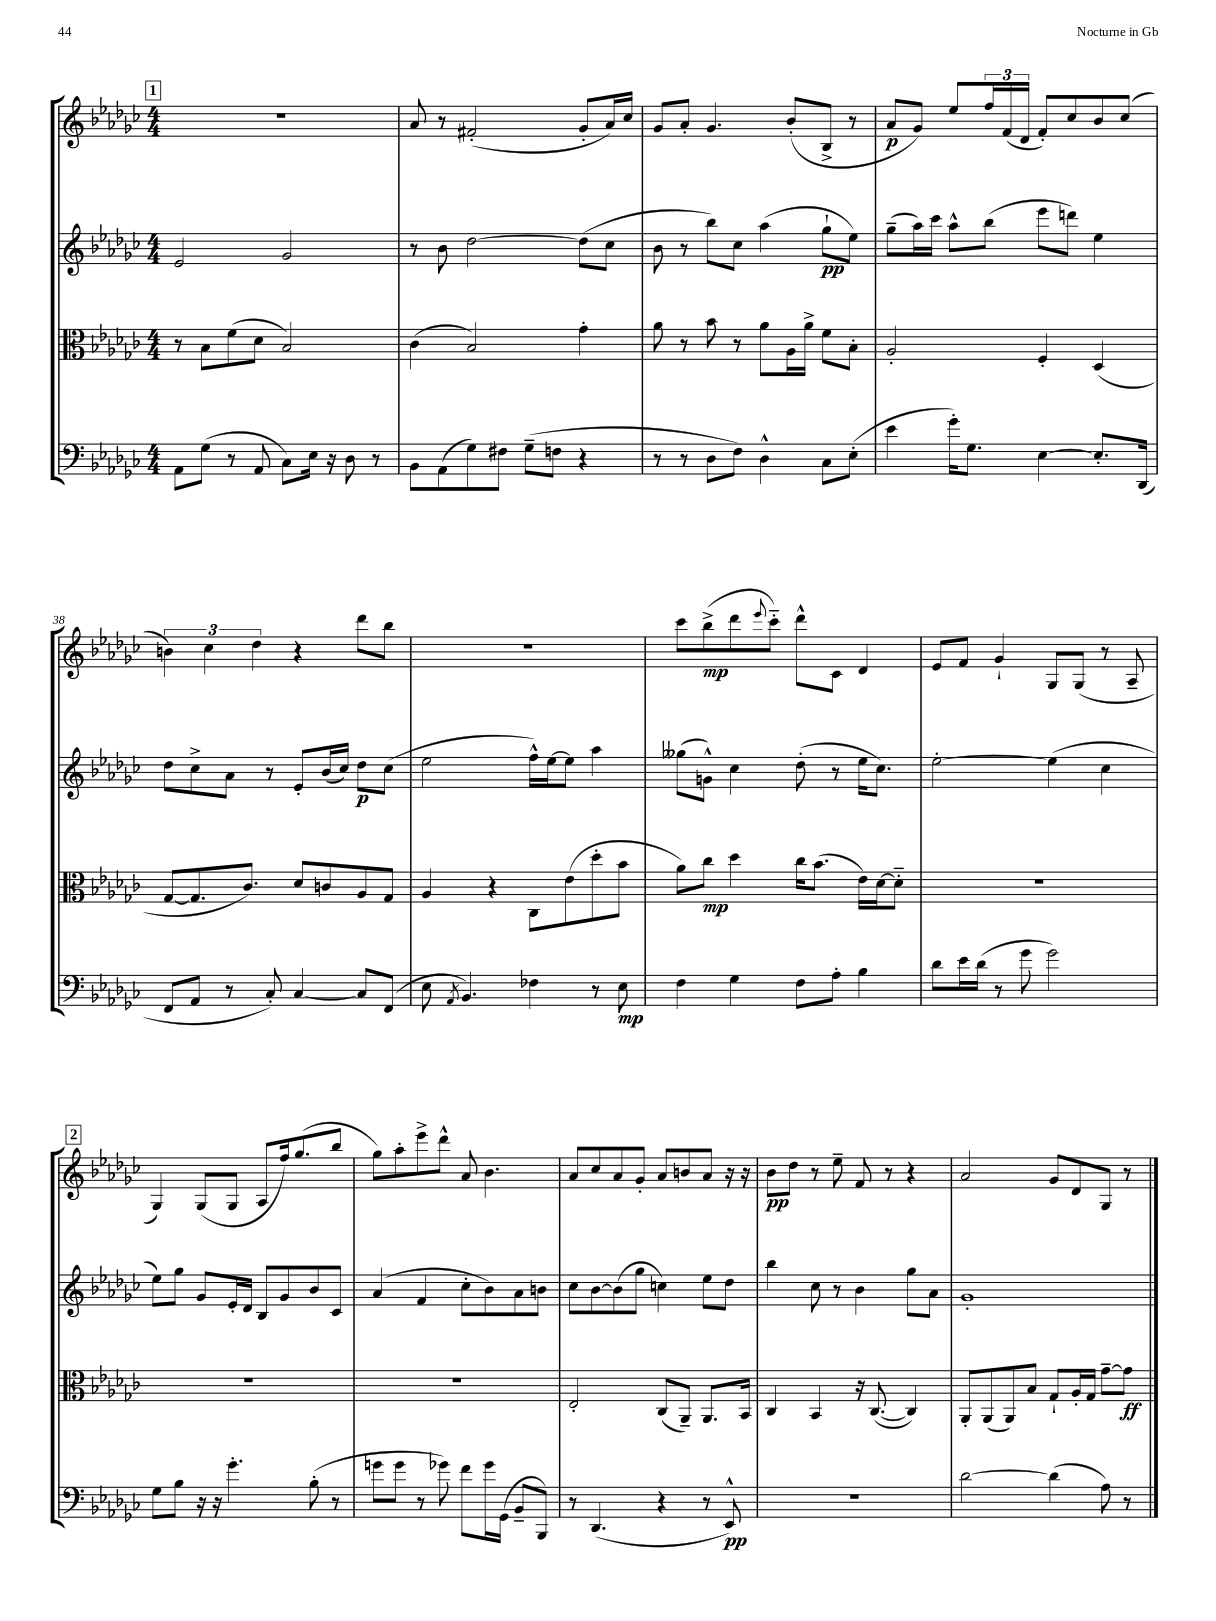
<<
\new StaffGroup <<
\new Staff = "s0" {
    \clef treble \key ges \major \numericTimeSignature \time 4/4
    \mark \markup { \box "1" } R1 |
    aes'8 r8 fis'2-.( ges'8-. aes'16) ces''16 |
    ges'8 aes'8-. ges'4. bes'8-.( bes8-> r8 |
    aes'8\p ges'8) ees''8 \tuplet 3/2 { f''16 f'16( des'16 } f'8-.) ces''8 bes'8 ces''8( |
    \tuplet 3/2 { b'4) ces''4 des''4 } r4 des'''8 bes''8 |
    R1 |
    ces'''8 bes''8->\mp( des'''8 \appoggiatura { ees'''8 } ces'''8-_) des'''8-^ ces'8 des'4 |
    ees'8 f'8 ges'4-! ges8 ges8( r8 aes8-- |
    \mark \markup { \box "2" } ges4) ges8( ges8 aes8 f''16) ges''8.( bes''8 |
    ges''8) aes''8-. ees'''8-> des'''8-^ aes'8 bes'4. |
    aes'8 ces''8 aes'8 ges'8-. aes'8 b'8 aes'8 r16 r16 |
    bes'8\pp des''8 r8 ees''8-- f'8 r8 r4 |
    aes'2 ges'8 des'8 ges8 r8 \bar "|." |
}
\new Staff = "s1" {
    \clef treble \key ges \major \numericTimeSignature \time 4/4
    \mark \markup { \box "1" } ees'2 ges'2 |
    r8 bes'8 des''2~ des''8( ces''8 |
    bes'8 r8 bes''8) ces''8 aes''4( ges''8-!\pp ees''8) |
    ges''8--( aes''16) ces'''16 aes''8-^ bes''8( ees'''8 d'''8) ees''4 |
    des''8 ces''8-> aes'8 r8 ees'8-. bes'16( ces''16) des''8\p ces''8( |
    ees''2 f''16-^) ees''16~ ees''8 aes''4 |
    geses''8( g'8-^) ces''4 des''8-.( r8 ees''16 ces''8.) |
    ees''2~-. ees''4( ces''4 |
    \mark \markup { \box "2" } ees''8) ges''8 ges'8 ees'16-. des'16 bes8 ges'8 bes'8 ces'8 |
    aes'4( f'4 ces''8-. bes'8) aes'8 b'8 |
    ces''8 bes'8~ bes'8( ges''8 c''4) ees''8 des''8 |
    bes''4 ces''8 r8 bes'4 ges''8 aes'8 |
    ges'1-. \bar "|." |
}
\new Staff = "s2" {
    \clef alto \key ges \major \numericTimeSignature \time 4/4
    \mark \markup { \box "1" } r8 bes8 f'8( des'8 bes2) |
    ces'4( bes2) ges'4-. |
    aes'8 r8 bes'8 r8 aes'8 aes16 aes'16-> f'8 bes8-. |
    aes2-. f4-. des4( |
    ges8~ ges8. ces'8.) des'8 c'8 aes8 ges8 |
    aes4 r4 ces8 ees'8( des''8-. bes'8 |
    aes'8) ces''8\mp des''4 ces''16 bes'8.( ees'16) des'16~ des'8-_ |
    R1 |
    \mark \markup { \box "2" } R1 |
    R1 |
    ees2-. ces8( aes,8--) aes,8. bes,16 |
    ces4 bes,4 r16 ces8.~( ces4) |
    aes,8-. aes,8( aes,8) bes8 ges8-! aes16-. ges16 ges'8~-- ges'8\ff \bar "|." |
}
\new Staff = "s3" {
    \clef bass \key ges \major \numericTimeSignature \time 4/4
    \mark \markup { \box "1" } aes,8 ges8( r8 aes,8 ces8) ees16 r16 des8 r8 |
    bes,8 aes,8( ges8) fis8 ges8--( f8 r4 |
    r8 r8 des8 f8) des4-^ ces8 ees8-.( |
    ees'4 ges'16-.) ges8. ees4~ ees8.-. des,16( |
    f,8 aes,8 r8 ces8-.) ces4~ ces8 f,8( |
    ees8 \acciaccatura { aes,8 } bes,4.) fes4 r8 ees8\mp |
    f4 ges4 f8 aes8-. bes4 |
    des'8 ees'16 des'16( r8 ges'8 ges'2) |
    \mark \markup { \box "2" } ges8 bes8 r16 r16 ges'4.-. bes8-.( r8 |
    g'8 g'8 r8 ges'8) f'8 ges'16 ges,16( bes,8-- bes,,8) |
    r8 des,4.( r4 r8 ees,8-^\pp) |
    R1 |
    des'2~ des'4( aes8) r8 \bar "|." |
}
>>
>>
\layout { \context { \Score currentBarNumber = #34 } }
